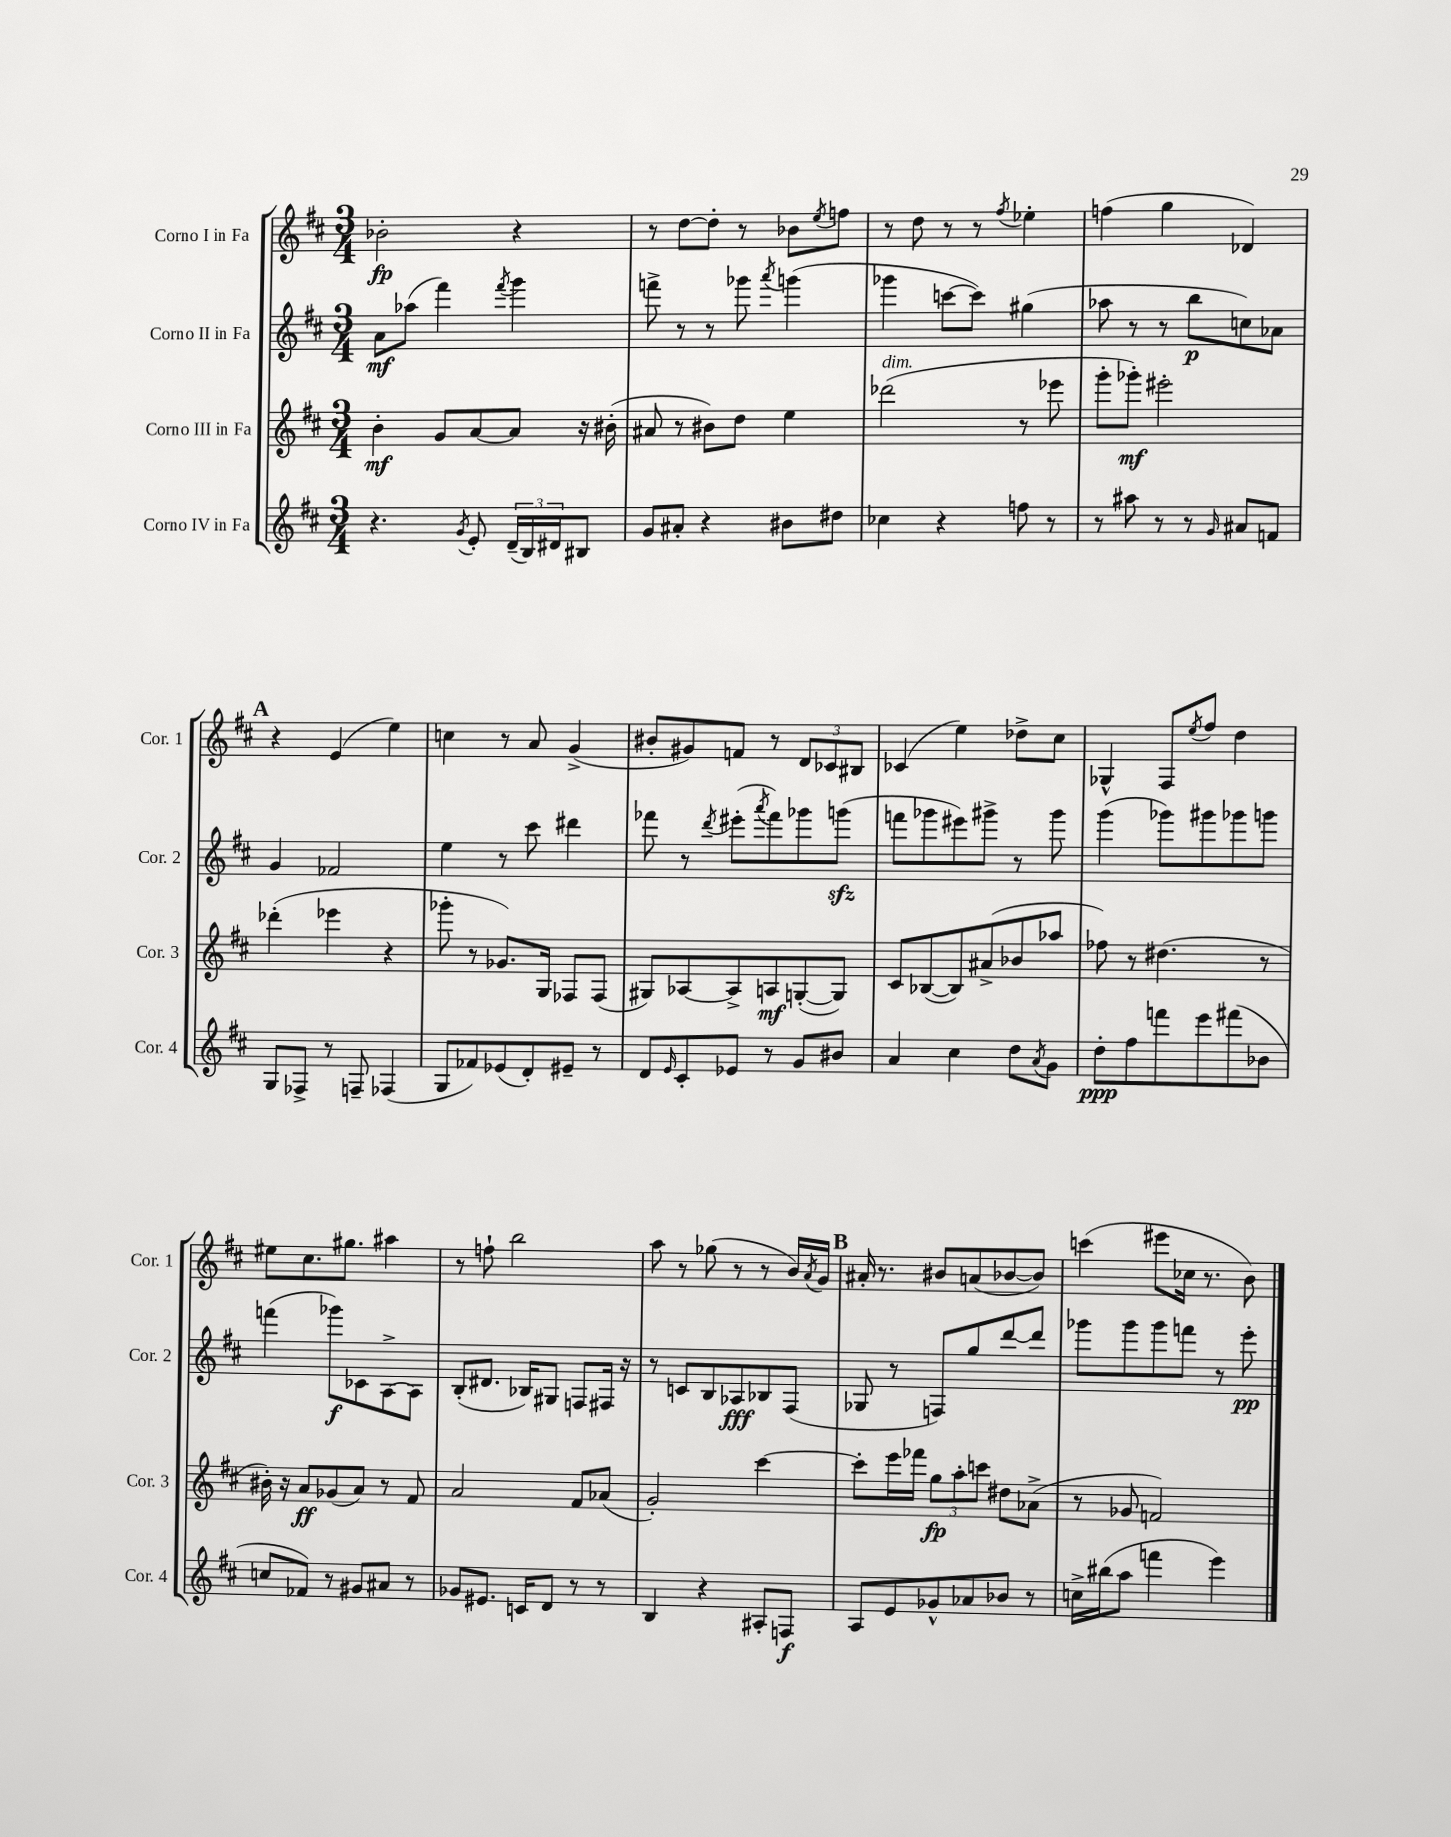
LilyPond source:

<<
\new StaffGroup <<
\new Staff = "s0" \with { instrumentName = "Corno I in Fa" shortInstrumentName = "Cor. 1" } {
    \clef treble \key d \major \numericTimeSignature \time 3/4
    bes'2-.\fp r4 |
    r8 d''8~ d''8-. r8 bes'8 \acciaccatura { e''8 } f''8 |
    r8 d''8 r8 r8 \acciaccatura { fis''8 } ees''4-. |
    f''4( g''4 des'4) |
    \mark \markup { \bold "A" } r4 e'4( e''4) |
    c''4 r8 a'8 g'4->( |
    bis'8-. gis'8) f'8 r8 \tuplet 3/2 { d'8 ces'8 bis8 } |
    ces'4( e''4) des''8-> cis''8 |
    ges4-^ fis8 \acciaccatura { e''8 } fis''8 d''4 |
    eis''8 cis''8. gis''8. ais''4 |
    r8 f''8-! b''2 |
    a''8 r8 ges''8( r8 r8 b'16) \acciaccatura { a'8 } g'16 |
    \mark \markup { \bold "B" } ais'16-. r8. bis'8 a'8( bes'8~ bes'8) |
    c'''4( eis'''8 ces''16 r8. b'8) \bar "|." |
}
\new Staff = "s1" \with { instrumentName = "Corno II in Fa" shortInstrumentName = "Cor. 2" } {
    \clef treble \key d \major \numericTimeSignature \time 3/4
    a'8\mf aes''8( fis'''4) \acciaccatura { fis'''8 } g'''4 |
    f'''8-> r8 r8 ges'''8 \acciaccatura { a'''8 } g'''4( |
    ges'''4 c'''8~ c'''8) gis''4( |
    aes''8 r8 r8 b''8\p c''8) aes'8 |
    \mark \markup { \bold "A" } g'4 fes'2 |
    e''4 r8 cis'''8 dis'''4 |
    fes'''8 r8 \acciaccatura { d'''8 } eis'''8-.( \acciaccatura { a'''8 } fes'''8) ges'''8 g'''8\sfz( |
    f'''8 ges'''8 eis'''8) gis'''8-> r8 gis'''8 |
    g'''4( ges'''8) gis'''8 ges'''8 g'''8 |
    f'''4( ges'''8\f) ces'8 a8~-> a8 |
    b8-.( dis'8. bes16) gis8 f8 fis16 r16 |
    r8 c'8 b8 aes8\fff bes8 fis8( |
    \mark \markup { \bold "B" } ges8 r8 f8) g''8 d'''8~ d'''8 |
    ges'''8 ges'''8 ges'''8 f'''8 r8 e'''8-.\pp \bar "|." |
}
\new Staff = "s2" \with { instrumentName = "Corno III in Fa" shortInstrumentName = "Cor. 3" } {
    \clef treble \key d \major \numericTimeSignature \time 3/4
    b'4-.\mf g'8 a'8~ a'8 r16 bis'16-.( |
    ais'8 r8 bis'8) d''8 e''4 |
    des'''2^\markup { \italic "dim." }( r8 ees'''8 |
    g'''8-. ges'''8-.\mf) eis'''2-. |
    \mark \markup { \bold "A" } des'''4-.( ees'''4 r4 |
    ges'''8-. r8 ges'8.) g16 fes8 fes8( |
    gis8) aes8~ aes8-> a8\mf g8~-.( g8) |
    cis'8 bes8~( bes8) ais'8->( bes'8 aes''8 |
    fes''8) r8 dis''4.( r8 |
    bis'16-.) r16 a'8\ff ges'8( a'8) r8 fis'8 |
    a'2 fis'8 aes'8( |
    g'2-.) cis'''4~ |
    \mark \markup { \bold "B" } cis'''8-. e'''16 fes'''16 \tuplet 3/2 { g''8\fp a''8-. c'''8 } dis''8 aes'8->( |
    r8 ges'8 f'2) \bar "|." |
}
\new Staff = "s3" \with { instrumentName = "Corno IV in Fa" shortInstrumentName = "Cor. 4" } {
    \clef treble \key d \major \numericTimeSignature \time 3/4
    r4. \acciaccatura { g'8 } e'8-. \tuplet 3/2 { d'16--( b16) dis'16 } bis8 |
    g'8 ais'8-. r4 bis'8 dis''8 |
    ces''4 r4 f''8 r8 |
    r8 ais''8 r8 r8 \grace { g'16 } ais'8 f'8 |
    \mark \markup { \bold "A" } g8 fes8-> r8 f8-- fes4( |
    g8 fes'8) ees'8( d'8-.) eis'8-- r8 |
    d'8 \grace { e'16 } cis'8-. ees'8 r8 g'8 bis'8 |
    a'4 cis''4 d''8 \acciaccatura { a'8 } g'8 |
    d''8-.\ppp fis''8 f'''8 e'''8 fis'''8( bes'8 |
    c''8 fes'8) r8 gis'8 ais'8 r8 |
    ges'8 eis'8. c'16 d'8 r8 r8 |
    b4 r4 ais8-. f8\f |
    \mark \markup { \bold "B" } a8 e'8 ges'8-^ aes'8 bes'8 r8 |
    c''16-> bis''16( a''8 f'''4 e'''4) \bar "|." |
}
>>
>>
\layout { \context { \Score \remove "Bar_number_engraver" } }
